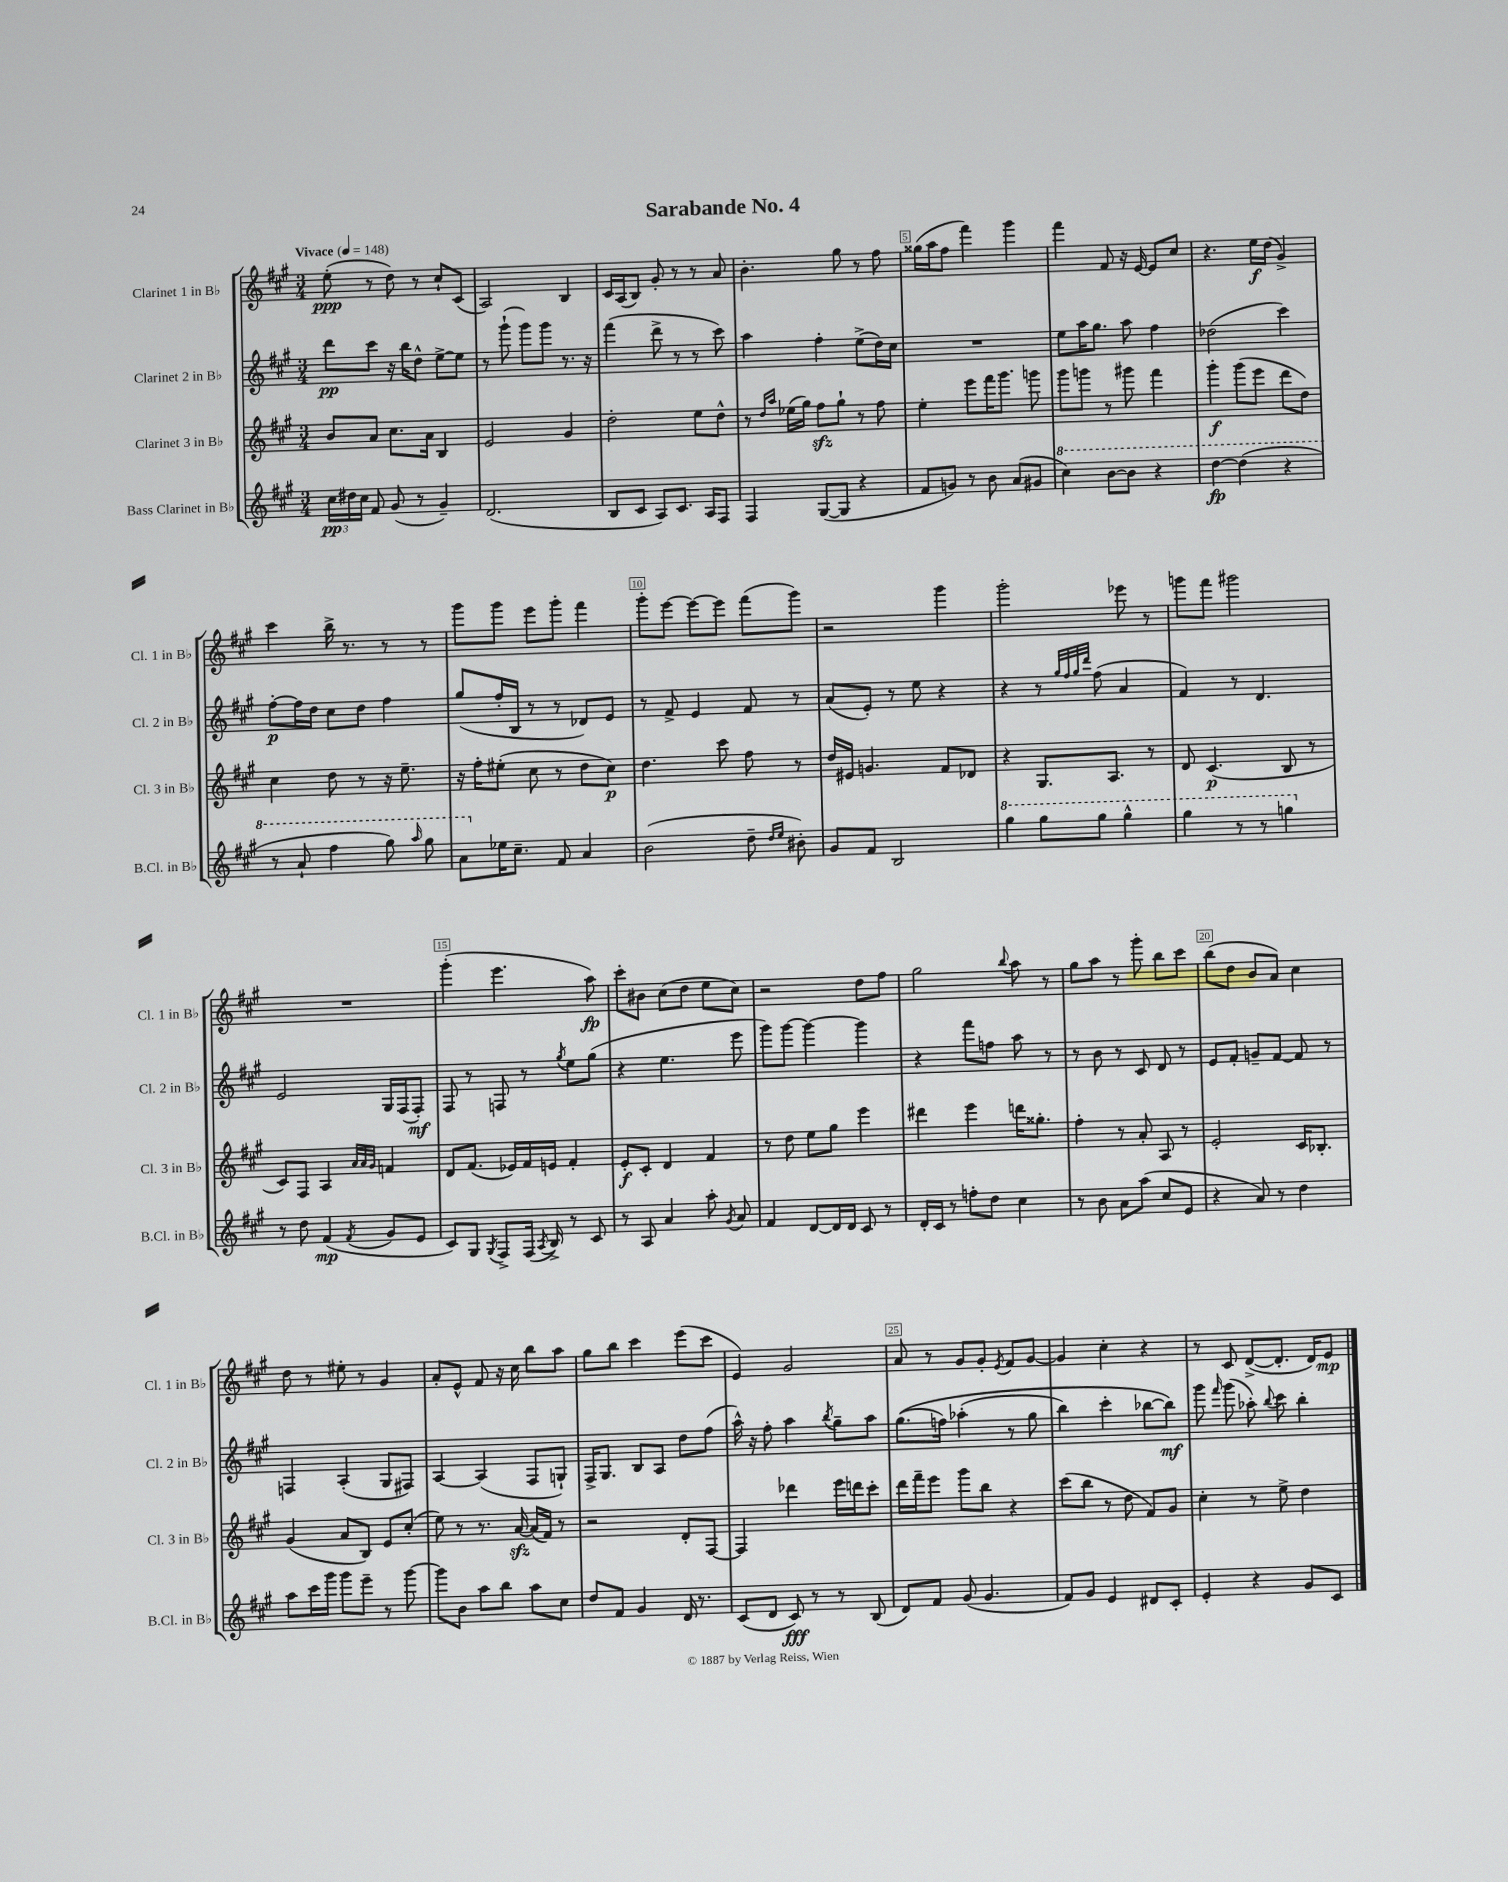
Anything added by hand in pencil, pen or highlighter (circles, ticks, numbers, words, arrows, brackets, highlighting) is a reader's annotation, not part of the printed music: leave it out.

**kern	**kern	**kern	**kern
*staff4	*staff3	*staff2	*staff1
*clefG2	*clefG2	*clefG2	*clefG2
*k[f#c#g#]	*k[f#c#g#]	*k[f#c#g#]	*k[f#c#g#]
*M3/4	*M3/4	*M3/4	*M3/4
*MM148	*MM148	*MM148	*MM148
24cc#	8b	8ddd	(8ee'
24dd#	.	.	.
24cc#	.	.	.
8f#	8a	8ccc#	8r
(8g#	8.cc#	16r	8dd)
.	.	16bb	.
8r	.	8dd^^	8r
.	16a	.	.
4g#~)	4B	[8ee^	8cc#`
.	.	8ee]	(8c#
=	=	=	=
(2.d	2e	8r	2A)
.	.	(8ggg#`	.
.	.	8ggg#)	.
.	.	8ggg#	.
.	4g#	8.r	4B
.	.	16r	.
=	=	=	=
8B	2dd'	(4fff#	16c#
.	.	.	(16A
8c#	.	.	8B)
8A)	.	8ddd^	8g#'
8.c#	.	8r	8r
.	8ee	8r	8r
16A	.	.	.
8F#	8dd^^	8ccc#)	8a
=	=	=	=
4F#	8r	4aa	4.b'
.	16qqdd	.	.
.	16qqaa	.	.
.	(16ee-	.	.
.	16gg#)	.	.
([8G#	8ff#	4ff#'	.
8G#]	8gg#`	.	8gg#
4r	8r	(8ee^	8r
.	8ff#	16dd)	8ff#
.	.	16cc#	.
=	=	=	=
8f#	4ee'	2.r	(16gg##
.	.	.	16aa
8g)	.	.	8ff#
8r	8eee	.	4fff#)
8b	16fff#	.	.
.	8.ggg#	.	.
(8a	.	.	4ggg#
8g#	8ggg	.	.
=	=	=	=
4ccc#)	8ggg#	8ee	4fff#
.	8ggg	16aa	.
.	.	8.gg#	.
[8bb	8r	.	8f#
8bb]	8ggg#	8aa	16r
.	.	.	[16e
4r	4fff#	4ff#	8e]
.	.	.	8cc#
=	=	=	=
[4ddd	4ggg#'	(2dd-	4.r
(4ddd]	(8ggg#	.	.
.	8eee	.	16ee
.	.	.	(16dd
4r	8ddd	4ccc#)	4g#^)
.	8dd)	.	.
=	=	=	=
8r	4cc#	[8ff#'	4ccc#
8aa`	.	16ff#]	.
.	.	16dd	.
4fff#	8dd	8cc#	16bb^
.	.	.	8.r
.	8r	8dd	.
8ggg#)	16r	4ff#	8r
.	8.ee~	.	.
16qqaaa	.	.	.
8ggg#	.	.	8r
=	=	=	=
8aa	16r	(8gg#	8ggg#
.	16ff#'	.	.
16ee-	(8ee#'	16ff#'	8ggg#
8.cc#~	.	16B	.
.	8cc#	8r	8eee
8f#	8r	8r	8ggg#'
4a	8dd	8d-)	4fff#
.	8cc#)	8e	.
=	=	=	=
(2b	4.dd	8r	8ggg#'
.	.	8f#^	[8eee
.	.	4e	8eee_
.	8ccc#	.	8eee]
8dd~	8ff#	8f#	(8fff#
16qqdd	.	.	.
16qqee	.	.	.
8b#')	8r	8r	8ggg#)
=	=	=	=
8g#	16dd	(8a	2r
.	16e#	.	.
8f#	4.g	8e')	.
2B	.	8r	.
.	.	8ee	.
.	8f#	4r	4ggg#
.	8d-	.	.
=	=	=	=
4ggg#	4r	4r	2ggg#'
8ggg#	8.G#	8r	.
.	.	32qqgg#	.
.	.	32qqff#	.
.	.	32qqgg#	.
.	.	32qqddd	.
8ggg#	.	(8ff#	.
.	8.A	.	.
4ggg#^^	.	4a	8eee-
.	8r	.	8r
=	=	=	=
4ggg#	8d	4f#)	8ggg
.	(4.c#	.	8fff#
8r	.	8r	2ggg#
8r	.	4.d	.
4ggg	8B	.	.
.	8r	.	.
=	=	=	=
8r	8c#)	2e	2.r
8dd	8F#	.	.
(4f#	4A	.	.
.	32qqa	.	.
.	32qqa	.	.
8qf#	32qqg#	.	.
8g#	4f	16G#	.
.	.	(16F#	.
8e	.	8F#')	.
=	=	=	=
8c#)	8d	8F#	(4ggg#'
8G#	(8.f#	8r	.
8qG#	.	.	.
8F#^	.	8F	4.eee
.	16e-)	.	.
(16F#	16f#	8r	.
8qA	.	.	.
16B^)	16e	.	.
.	.	8qgg#	.
8r	4f#'	8ee	.
8c#	.	(8gg#	8aa)
=	=	=	=
8r	8e'	4r	8ccc#'
8A	8c#'	.	8b#
4a	4d	4.ee	(8cc#
.	.	.	8dd
8aa'	4f#	.	8ee
8qg#	.	.	.
8a	.	8eee	8cc#)
=	=	=	=
4f#	8r	8ggg#)	2r
.	8dd	[8ggg#	.
[8d	8ee	4ggg#_	.
16d]	8gg#	.	.
16d	.	.	.
8c#	4eee	4ggg#]	8dd
8r	.	.	8ff#
=	=	=	=
16d'	4ddd#	4r	2gg#
16c#	.	.	.
8r	.	.	.
8ff'	4eee	8fff#	.
8dd	.	8ff	.
.	.	.	8qqbb
4cc#	16ddd	8aa	8aa
.	8.gg##'	.	.
.	.	8r	8r
=	=	=	=
8r	4ff#'	8r	8gg#
8b	.	8b	8aa
8a	8r	8r	8r
(8aa	8a'	8c#	8ggg#'
8cc#	8A	8d	8bb
8e	8r	8r	8ccc#
=	=	=	=
4r	2e'	8e	(8bb
.	.	8f#'	8dd
8a)	.	8g~	8b
8r	.	[8f#	8a)
4dd	16c#	8f#]	4cc#
.	8.B-'	.	.
.	.	8r	.
=	=	=	=
8aa	(4g#	4F	8dd
16ccc#	.	.	8r
16ggg#	.	.	.
8ggg#	8a	(4A'	8ee#'
8eee~	8B)	.	8r
8r	8e	8G#	4g#
[8ggg#	(8cc#'	8F#)	.
=	=	=	=
8ggg#]	8ee)	[4A	8a'
8b	8r	.	8e^^
8aa	8.r	(4A]	8f#
8bb	.	.	16r
.	[16a	.	16cc#
8aa	(16a]	8F#	8bb
.	16f#)	.	.
8cc#	8r	8G`)	8aa
=	=	=	=
8dd	2r	16F#^	8gg#
.	.	8.G#	.
8f#	.	.	8bb
4g#	.	8B	4ccc#
.	.	8A	.
16d	8d'	8dd	(8eee
8.r	.	.	.
.	[8F#	(8ff#	8ccc#
=	=	=	=
(8c#	4F#]	16aa^^)	4e)
.	.	16r	.
8d	.	8ff#'	.
8c#)	4ddd-	4aa	2g#
8r	.	.	.
.	.	8qbb	.
8r	16eee	8gg#~	.
.	16ddd	.	.
(8B	8ccc#'	8aa	.
=	=	=	=
8d)	16ddd	&((8.gg#	8a
.	16fff#~	.	.
8f#	8eee	.	8r
.	.	16ff)	.
(8g#	8ggg#	(4aa-'	8g#
4.g#	8bb	.	8g#'
.	.	.	8qe
.	4r	8r	8f#
.	.	8gg#	[8g#
=	=	=	=
8f#)	(8ccc#	4bb)	4g#]
8g#	8bb	.	.
4e	8r	4ccc#'	4cc#'
.	8dd	.	.
8d#	8f#)	[8bb-	4r
8c#'	8g#	8bb-]&)	.
=	=	=	=
4e'	4cc#'	8ggg#	8r
.	.	16qqfff#	.
.	.	(8ggg#	8c#
4r	8r	8aa-')	([8d^
.	.	8qqbb	.
.	8ee^	8ccc#	8.d']
8g#	4dd	4bb'	.
.	.	.	16d)
8c#	.	.	8e
==	==	==	==
*-	*-	*-	*-
